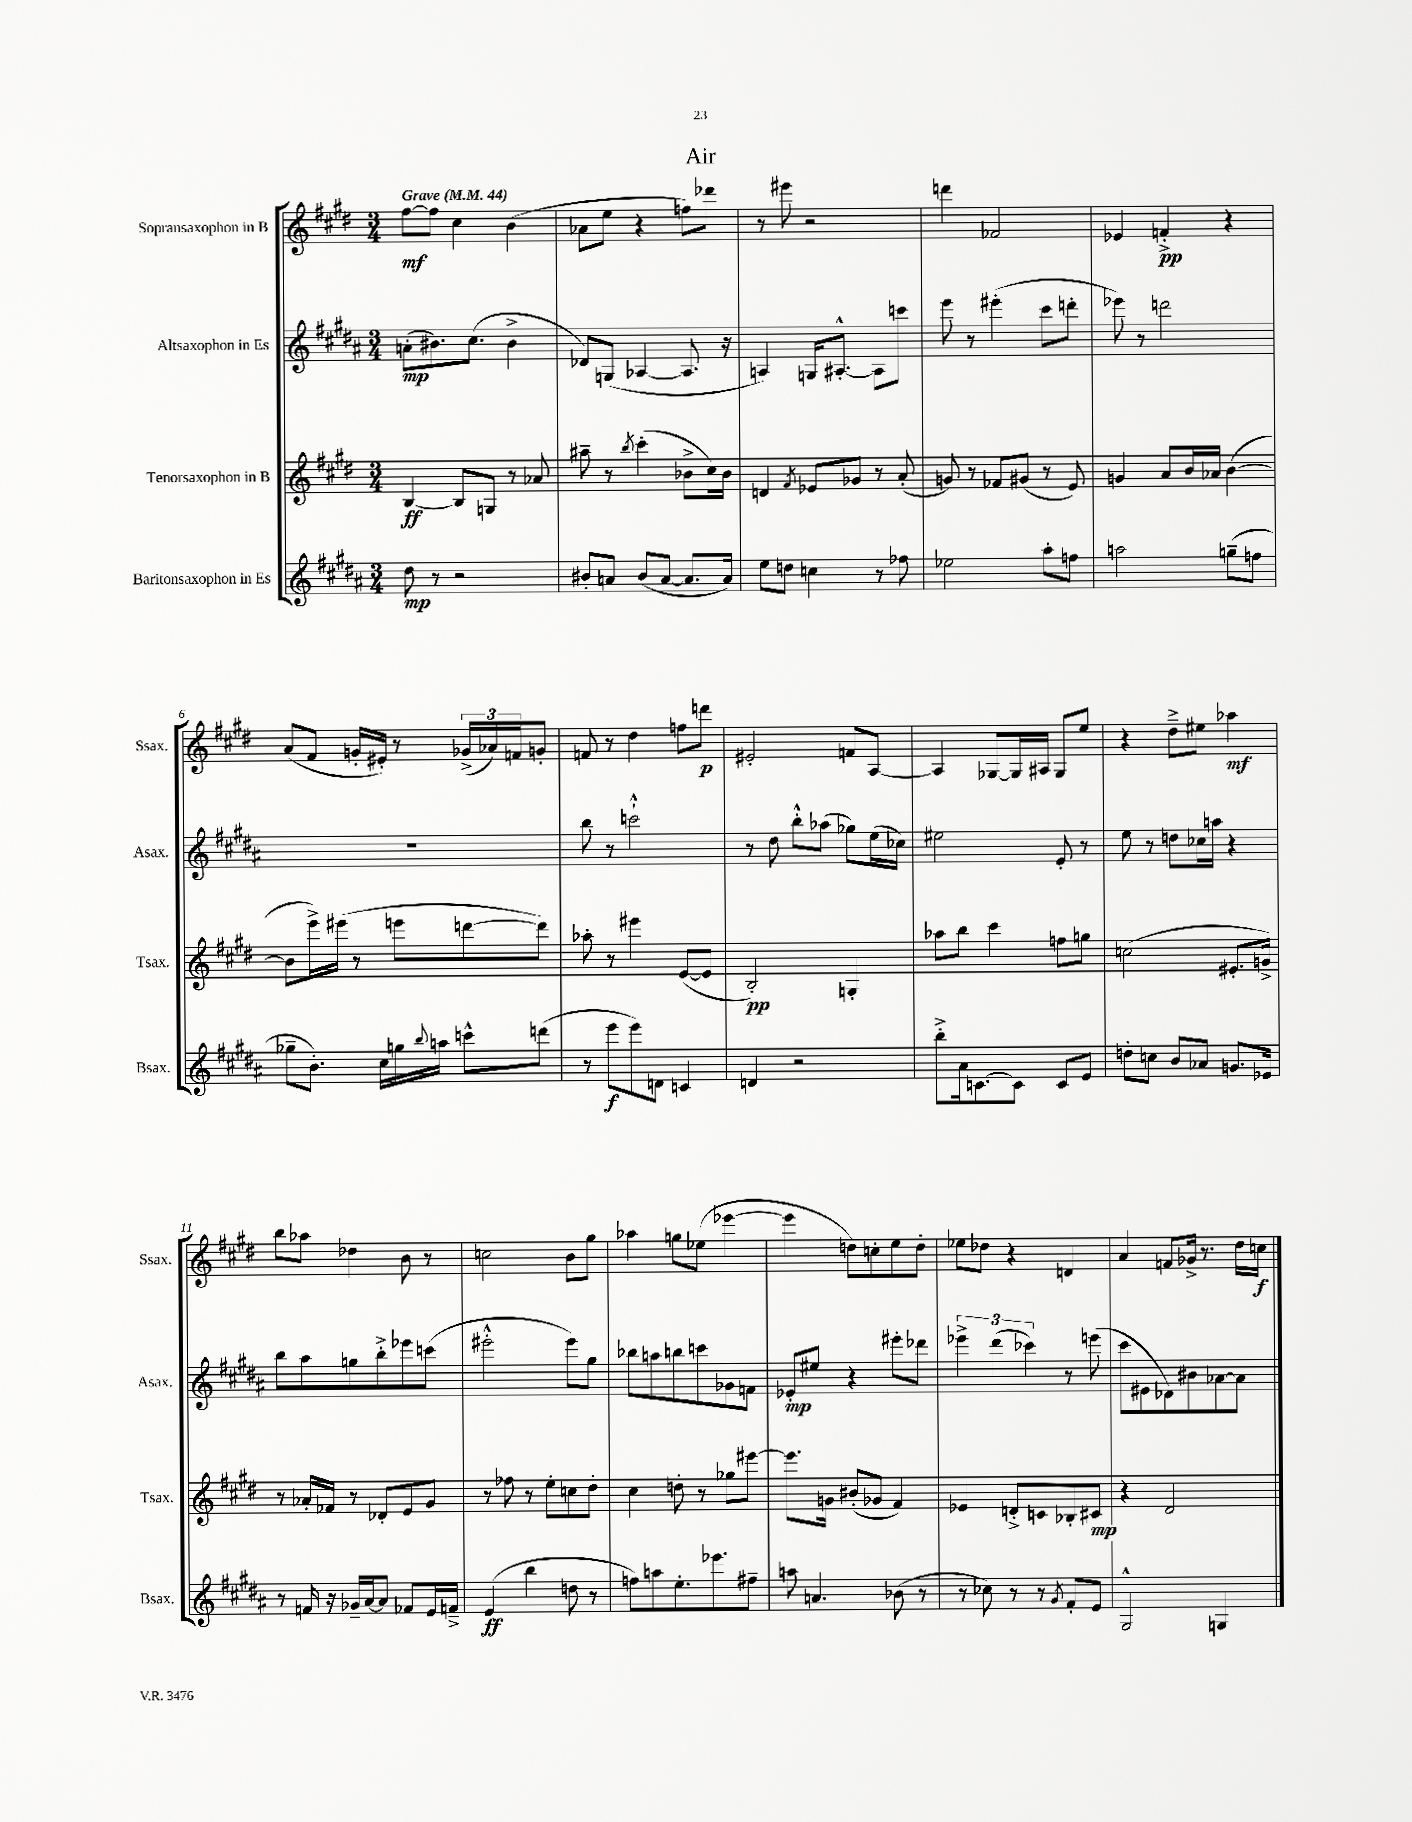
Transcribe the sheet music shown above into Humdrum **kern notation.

**kern	**dynam	**kern	**dynam	**kern	**dynam	**kern	**dynam
*part4	*part4	*part3	*part3	*part2	*part2	*part1	*part1
*staff4	*staff4	*staff3	*staff3	*staff2	*staff2	*staff1	*staff1
*I"Baritonsaxophon in Es	*	*I"Tenorsaxophon in B	*	*I"Altsaxophon in Es	*	*I"Sopransaxophon in B	*
*I'Bsax.	*	*I'Tsax.	*	*I'Asax.	*	*I'Ssax.	*
*clefG2	*	*clefG2	*	*clefG2	*	*clefG2	*
*k[f#c#g#d#a#]	*	*k[f#c#g#d#]	*	*k[f#c#g#d#a#]	*	*k[f#c#g#d#]	*
*M3/4	*	*M3/4	*	*M3/4	*	*M3/4	*
*MM44	*	*MM44	*	*MM44	*	*MM44	*
=1	=1	=1	=1	=1	=1	=1	=1
!	!	!	!	!	!	!LO:TX:a:B:t=Grave	!
8dd#\	mp	[4B/	ff	(8an'\L	mp	[8ff#\L	mf
8r	.	.	.	8.b#X\)	.	8ff#\J]	.
2r	.	8B/L]	.	.	.	4cc#\	.
.	.	.	.	(8.cc#\J	.	.	.
.	.	8Gn/J	.	.	.	.	.
.	.	8r	.	4b#^\	.	(4b\	.
.	.	8a-X/	.	.	.	.	.
=2	=2	=2	=2	=2	=2	=2	=2
8b#X'/L	.	8aa#X~\	.	8d-X/L)	.	8a-X\L	.
8an/J	.	8r	.	(8Gn/J	.	8ee\J	.
.	.	8qbb/	.	.	.	.	.
(8b#/L	.	(4ccc#'\	.	[4A-X/	.	4r	.
[8a/J	.	.	.	.	.	.	.
8.a/L]	.	8b-X^\L	.	8.A-/]	.	8ffn\L)	.
.	.	16cc#\L)	.	.	.	8ddd-X\J	.
16a/Jk)	.	16b-\JJ	.	16r	.	.	.
=3	=3	=3	=3	=3	=3	=3	=3
8ee\L	.	4dn/	.	4An/)	.	8r	.
8ddn\J	.	.	.	.	.	8eee#X\	.
.	.	8qf#/	.	.	.	.	.
4ccn\	.	8e-X/L	.	16Gn/KL	.	2r	.
.	.	.	.	[8.A#X'^^/J	.	.	.
.	.	8g-X/J	.	.	.	.	.
8r	.	8r	.	8A#\L]	.	.	.
8ff-X\	.	(8a'/	.	8cccn\J	.	.	.
=4	=4	=4	=4	=4	=4	=4	=4
2ee-X\	.	8gn/)	.	8eee\	.	4dddn\	.
.	.	8r	.	8r	.	.	.
.	.	8f-X/L	.	(4eee#X'\	.	2f-X/	.
.	.	(8g#X/J	.	.	.	.	.
8aa#'\L	.	8r	.	8ccc#\L	.	.	.
8ffn\J	.	8e/)	.	8dddn'\J	.	.	.
=5	=5	=5	=5	=5	=5	=5	=5
2aan\	.	4gn/	.	8eee-X\)	.	4e-X/	.
.	.	.	.	8r	.	.	.
.	.	8a/L	.	2dddn\	.	4fn'^/	pp
.	.	16b/L	.	.	.	.	.
.	.	16a-X/JJ	.	.	.	.	.
(8ggn~\L	.	([4b\	.	.	.	4r	.
8ffn\J	.	.	.	.	.	.	.
!!LO:LB:g=z
=6	=6	=6	=6	=6	=6	=6	=6
8gg-X~\L	.	8b\L]	.	2.r	.	(8a/L	.
8.b'\J)	.	16eee^\L)	.	.	.	8f#/J	.
.	.	(16eee#X\JJ	.	.	.	.	.
.	.	8r	.	.	.	16gn'/LL	.
16cc#\LL	.	.	.	.	.	16e#X'/JJ)	.
16ggn\	.	8eeen\L	.	.	.	8r	.
8qqbb/	.	.	.	.	.	.	.
16aan\JJ	.	.	.	.	.	.	.
8cccn^^\L	.	[8dddn\	.	.	.	(24g-X^/LL	.
.	.	.	.	.	.	24a-X/)	.
.	.	.	.	.	.	24fn/J	.
(8dddn\J	.	8ddd\J])	.	.	.	8gn'/J	.
=7	=7	=7	=7	=7	=7	=7	=7
8r	.	8aa-X'\	.	8bb\	.	8fn/	.
8eee\L	f	8r	.	8r	.	8r	.
8eee\)	.	4eee#X\	.	2cccn`^^\	.	4dd#\	.
8dn\J	.	.	.	.	.	.	.
4cn/	.	([8e/L	.	.	.	8ffn\L	.
.	.	8e/J]	.	.	.	8dddn\J	p
=8	=8	=8	=8	=8	=8	=8	=8
4dn/	.	2B'/)	pp	8r	.	2e#X'/	.
.	.	.	.	8dd#\	.	.	.
2r	.	.	.	8bb'^^\L	.	.	.
.	.	.	.	(8aa-X\J	.	.	.
.	.	4Gn'/	.	8gg-X\L)	.	8fn/L	.
.	.	.	.	(16ee\L	.	[8A/J	.
.	.	.	.	16cc-X\JJ)	.	.	.
=9	=9	=9	=9	=9	=9	=9	=9
8bb'^\L	.	8aa-X\L	.	2ee#X\	.	4A/]	.
16a#\k	.	8bb\J	.	.	.	.	.
[8.cn\	.	.	.	.	.	.	.
.	.	4ccc#\	.	.	.	[8G-X/L	.
8c\J]	.	.	.	.	.	16G-/L]	.
.	.	.	.	.	.	16A#X/JJ	.
8c/L	.	8ffn\L	.	8e'/	.	8G-/L	.
8e/J	.	8ggn\J	.	8r	.	8ee/J	.
=10	=10	=10	=10	=10	=10	=10	=10
8ddn'\L	.	(2ccn\	.	8ee\	.	4r	.
8ccn\J	.	.	.	8r	.	.	.
8b/L	.	.	.	8ddn\L	.	8dd#~^\L	.
8a-X/J	.	.	.	16cc-X\L	.	8ee#X\J	.
.	.	.	.	16aan\JJ	.	.	.
8.gn/L	.	8.e#X'/L	.	4r	.	4aa-X\	mf
16e-X/Jk	.	16gn^/Jk)	.	.	.	.	.
!!LO:LB:g=z
=11	=11	=11	=11	=11	=11	=11	=11
8r	.	8r	.	8bb\L	.	8bb\L	.
16fn/	.	16a-X'/LL	.	8aa#\	.	8aa-X\J	.
16r	.	16f-X/JJ	.	.	.	.	.
16g-X~/LL	.	8r	.	8ggn\	.	4dd-X\	.
[16a#/J	.	.	.	.	.	.	.
8a#/J]	.	8d-X'/L	.	8bb'^\	.	.	.
8f-X/L	.	8e/	.	8eee-X\	.	8b\	.
16e/L	.	8g#/J	.	(8cccn\J	.	8r	.
16fn~^/JJ	.	.	.	.	.	.	.
=12	=12	=12	=12	=12	=12	=12	=12
(4e/	ff	8r	.	2eee#X'^^\	.	2ccn\	.
.	.	8ff-X\	.	.	.	.	.
4bb\	.	8r	.	.	.	.	.
.	.	8ee'\L	.	.	.	.	.
8ddn\	.	8ccn\	.	8eee#\L)	.	8b\L	.
8r	.	8dd#'\J	.	8gg#\J	.	8gg#\J	.
=13	=13	=13	=13	=13	=13	=13	=13
8ffn\L)	.	4cc#\	.	8bb-X\L	.	4aa-X\	.
8aan\	.	.	.	8aan\	.	.	.
8.ee'\	.	8ddn'\	.	8bbn\	.	8ggn\L	.
.	.	8r	.	8cccn\	.	(8ee-X\J	.
8.eee-X\	.	.	.	.	.	.	.
.	.	8gg-X\L	.	8g-X\	.	[4eee-X\	.
8ff#X~\J	.	[8eee#X\J	.	8fn\J	.	.	.
=14	=14	=14	=14	=14	=14	=14	=14
8aan\	.	8.eee#\L]	.	8e-X'/L	mp	4eee-\]	.
4.an/	.	.	.	8ee#X/J	.	.	.
.	.	16gn\Jk	.	.	.	.	.
.	.	(8b#X'/L	.	4r	.	8ddn\L)	.
.	.	8g-X/J	.	.	.	8ccn'\	.
(8b-X\	.	4f#/)	.	8eee#X'\L	.	8ee\	.
8r	.	.	.	8ddd-X\J	.	8dd'\J	.
=15	=15	=15	=15	=15	=15	=15	=15
8r	.	4e-X/	.	6eee-X^\	.	8ee-X\L	.
8cc-X\)	.	.	.	.	.	8dd-X\J	.
.	.	.	.	(6ddd#\	.	.	.
8r	.	8dn'^/L	.	.	.	4r	.
.	.	.	.	6ccc-X\)	.	.	.
8r	.	8cn/	.	.	.	.	.
8qg#/	.	.	.	.	.	.	.
8f#'/L	.	8B-X'/	.	8r	.	4dn/	.
8e/J	.	8c#X/J	mp	(8eeen\	.	.	.
=16	=16	=16	=16	=16	=16	=16	=16
2G#^^/	.	4r	.	8ccc#\L	.	4a/	.
.	.	.	.	8e#X\	.	.	.
.	.	2d#/	.	8d-X\)	.	8fn/L	.
.	.	.	.	8b#X\	.	16g-X^/Jk	.
.	.	.	.	.	.	8.r	.
4Gn/	.	.	.	[8a-X\	.	.	.
.	.	.	.	8a-\J]	.	16dd#\LL	.
.	.	.	.	.	.	16ccn\JJ	f
==	==	==	==	==	==	==	==
*-	*-	*-	*-	*-	*-	*-	*-
